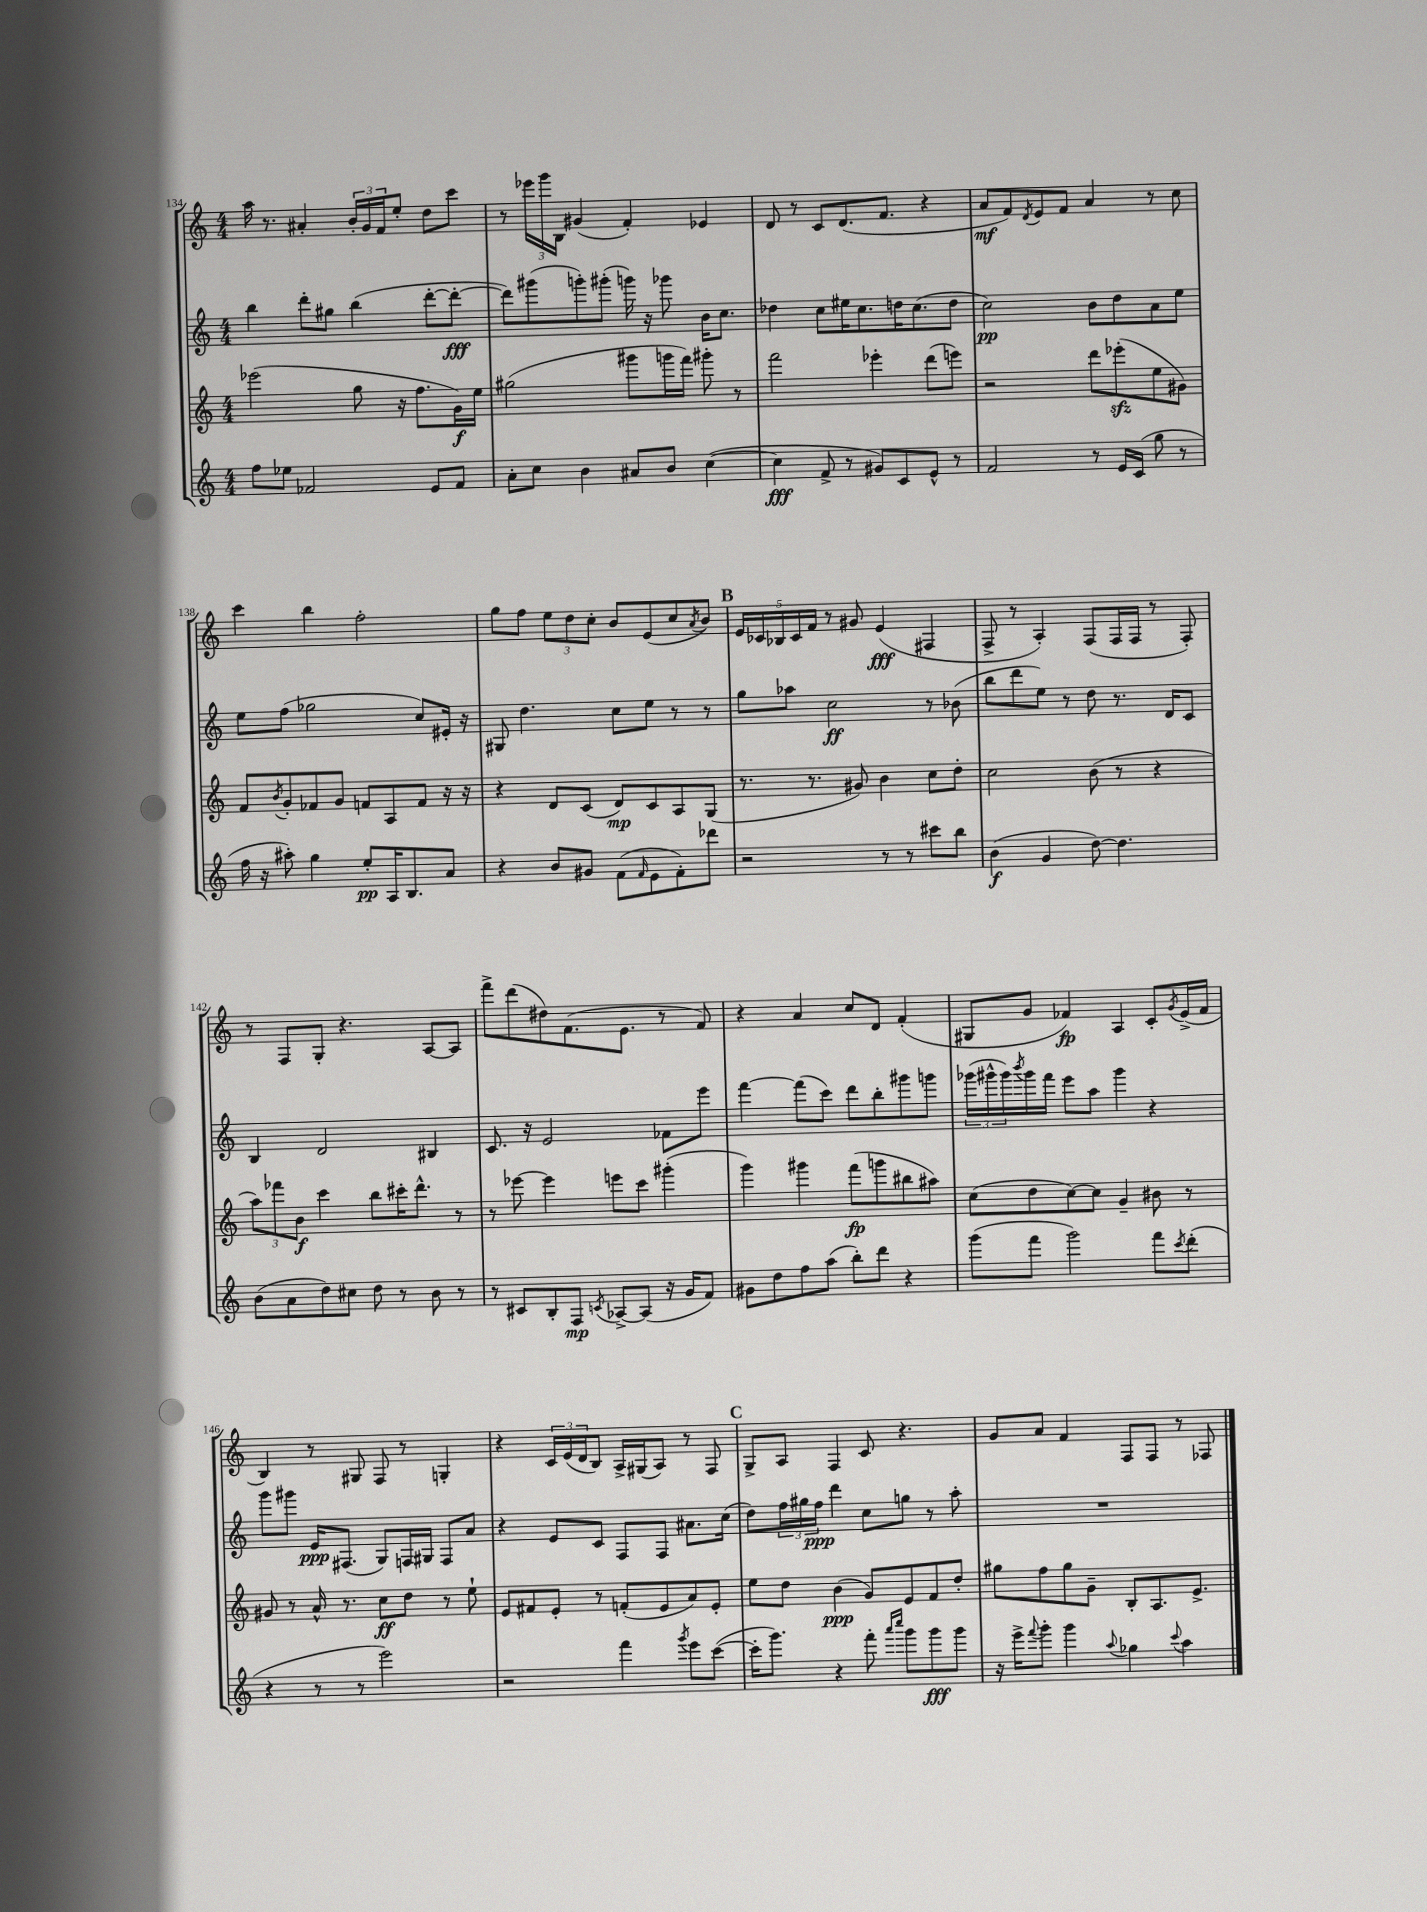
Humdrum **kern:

**kern	**dynam	**kern	**dynam	**kern	**dynam	**kern	**dynam
*part4	*part4	*part3	*part3	*part2	*part2	*part1	*part1
*staff4	*staff4	*staff3	*staff3	*staff2	*staff2	*staff1	*staff1
*clefG2	*	*clefG2	*	*clefG2	*	*clefG2	*
*k[]	*	*k[]	*	*k[]	*	*k[]	*
*M4/4	*	*M4/4	*	*M4/4	*	*M4/4	*
=134	=134	=134	=134	=134	=134	=134	=134
8ff\L	.	(2eee-X\	.	4bb\	.	16aa\	.
.	.	.	.	.	.	8.r	.
8ee-X\J	.	.	.	.	.	.	.
2f-X/	.	.	.	8ddd'\L	.	4a#X'/	.
.	.	.	.	8gg#X\J	.	.	.
.	.	8gg\	.	(4bb\	.	24b'/LL	.
.	.	.	.	.	.	24g/	.
.	.	.	.	.	.	24f/J	.
.	.	16r	.	.	.	8ee'/J	.
.	.	8.ff\L	.	.	.	.	.
8e/L	.	.	.	[8ddd'\L	.	8dd\L	.
8f-/J	.	16g\L)	f	8ddd'\J_	fff	8ccc\J	.
.	.	16ee\JJ	.	.	.	.	.
=135	=135	=135	=135	=135	=135	=135	=135
8a'\L	.	(2gg#X\	.	8ddd\L])	.	8r	.
8cc\J	.	.	.	(8ggg#X\	.	24eee-X\LL	.
.	.	.	.	.	.	24ggg\	.
.	.	.	.	.	.	24B\JJ	.
4b\	.	.	.	8gggn'\)	.	(4g#X/	.
.	.	.	.	(8ggg#X'\J	.	.	.
8a#X/L	.	8ggg#X\L	.	16gggn\)	.	4f'/)	.
.	.	.	.	16r	.	.	.
8b/J	.	16gggn\L	.	8ggg-X\	.	.	.
.	.	16fff\JJ)	.	.	.	.	.
([4cc\	.	8ggg#X'\	.	16b\KL	.	4e-X/	.
.	.	.	.	8.cc\J	.	.	.
.	.	8r	.	.	.	.	.
=136	=136	=136	=136	=136	=136	=136	=136
4cc\]	fff	2fff\	.	4dd-X\	.	8d/	.
.	.	.	.	.	.	8r	.
8f^/	.	.	.	8cc\L	.	8c/L	.
8r	.	.	.	16ee#X\K	.	(8.d/	.
.	.	.	.	8.cc\	.	.	.
8g#X/L)	.	4eee-X'\	.	.	.	.	.
.	.	.	.	.	.	8.f/J	.
8c/	.	.	.	16ddn\K	.	.	.
.	.	.	.	(8.cc\	.	.	.
8e^^/J	.	(8ddd\L	.	.	.	4r	.
8r	.	8eeen\J)	.	8dd\J	.	.	.
=137	=137	=137	=137	=137	=137	=137	=137
2f/	.	2r	.	2cc\)	pp	8a/L	mf
.	.	.	.	.	.	8f/)	.
.	.	.	.	.	.	8qd/	.
.	.	.	.	.	.	8e/	.
.	.	.	.	.	.	8f/J	.
8r	.	8ddd\L	.	8b\L	.	4a/	.
16e/LL	.	(8eee-Xzz'\	.	8dd\	.	.	.
(16c/JJ	.	.	.	.	.	.	.
8gg\	.	8ee\	.	8a\	.	8r	.
8r	.	8g#X\J)	.	8ee\J	.	8cc\	.
!!LO:LB:g=z
=138	=138	=138	=138	=138	=138	=138	=138
16ff\	.	8f/L	.	8ee\L	.	4ccc\	.
16r	.	.	.	.	.	.	.
.	.	8qb/	.	.	.	.	.
8aa#X'\)	.	8g'/	.	(8ff\J	.	.	.
4gg\	.	8f-X/	.	2gg-X\	.	4bb\	.
.	.	8g/J	.	.	.	.	.
8ee'/L	pp	8fn/L	.	.	.	2ff'\	.
16A/K	.	8A/	.	.	.	.	.
8.B/	.	.	.	.	.	.	.
.	.	8f/J	.	8cc/L)	.	.	.
8a/J	.	16r	.	16e#X'/Jk	.	.	.
.	.	16r	.	16r	.	.	.
=139	=139	=139	=139	=139	=139	=139	=139
4r	.	4r	.	8G#X/	.	8gg\L	.
.	.	.	.	4.dd\	.	8ff\J	.
8b/L	.	8d/L	.	.	.	12ee\L	.
.	.	.	.	.	.	12dd\	.
8g#X/J	.	(8c/J	.	.	.	.	.
.	.	.	.	.	.	12cc'\J	.
(8f\L	.	8d/L)	mp	8cc\L	.	8b/L	.
16qqf/	.	.	.	.	.	.	.
8e\	.	8c/	.	8ee\J	.	(8e/	.
8f'\)	.	8A/	.	8r	.	8cc/	.
.	.	.	.	.	.	8qa/	.
8ddd-X\J	.	(8G/J	.	8r	.	8b/J)	.
!!LO:REH:place=s1:t=B
=140	=140	=140	=140	=140	=140	=140	=140
2r	.	8.r	.	8gg\L	.	20e/LL	.
.	.	.	.	.	.	20c-X/	.
.	.	.	.	.	.	20B-X/	.
.	.	.	.	8aa-X\J	.	.	.
.	.	.	.	.	.	20c-/	.
.	.	8.r	.	.	.	.	.
.	.	.	.	.	.	20f/JJ	.
.	.	.	.	2cc\	ff	8r	.
.	.	8g#X/)	.	.	.	8g#X/	.
8r	.	4b\	.	.	.	(4e/	fff
8r	.	.	.	.	.	.	.
8ccc#X\L	.	8cc\L	.	8r	.	4F#X/	.
8bb\J	.	8dd'\J	.	(8b-X\	.	.	.
=141	=141	=141	=141	=141	=141	=141	=141
(4b\	f	2cc\	.	8bb\L	.	8F^/	.
.	.	.	.	8ddd\	.	8r	.
4g/	.	.	.	8ee\J)	.	4A'/)	.
.	.	.	.	8r	.	.	.
[8dd\)	.	(8b\	.	8dd\	.	(8F/L	.
4.dd\]	.	8r	.	8.r	.	16F/L	.
.	.	.	.	.	.	16F/JJ	.
.	.	4r	.	.	.	8r	.
.	.	.	.	16d/KL	.	.	.
.	.	.	.	8c/J	.	8F'/)	.
!!LO:LB:g=z
=142	=142	=142	=142	=142	=142	=142	=142
(8b\L	.	12aa\L)	.	4B/	.	8r	.
.	.	12fff-X\	.	.	.	.	.
8a\	.	.	.	.	.	8F/L	.
.	.	12b\J	f	.	.	.	.
8dd\)	.	4ccc\	.	2d/	.	8G'/J	.
8cc#X\J	.	.	.	.	.	4.r	.
8dd\	.	8bb\L	.	.	.	.	.
8r	.	16ccc#X'\K	.	.	.	.	.
.	.	8.ddd^^\J	.	.	.	.	.
8b\	.	.	.	4B#X/	.	[8A/L	.
8r	.	8r	.	.	.	8A/J]	.
=143	=143	=143	=143	=143	=143	=143	=143
8r	.	8r	.	8.c/	.	8fff^\L	.
8c#X/L	.	[8eee-X\	.	.	.	(8ddd\	.
.	.	.	.	16r	.	.	.
8B'/	.	4eee-\]	.	2e/	.	8dd#X\)	.
8F/J	mp	.	.	.	.	(8.f\	.
8qcn/	.	.	.	.	.	.	.
[8A-X^/L	.	8eeen\L	.	.	.	.	.
.	.	.	.	.	.	8.e\J	.
(8A-/J]	.	8ccc\J	.	.	.	.	.
16r	.	(4ggg#X'\	.	8f-X\L	.	8r	.
16g/KL	.	.	.	.	.	.	.
8f/J)	.	.	.	8eee\J	.	8f/)	.
=144	=144	=144	=144	=144	=144	=144	=144
8g#X\L	.	4ggg\)	.	[4fff\	.	4r	.
8dd\	.	.	.	.	.	.	.
8ff\	.	4ggg#X\	.	(8fff\L]	.	4a/	.
(8aa\J	.	.	.	8ccc\J)	.	.	.
8bb'\L)	.	(8fff\L	fp	8ddd\L	.	8cc/L	.
8ddd\J	.	8gggn\	.	8bb'\	.	8d/J	.
4r	.	8bb#X\	.	8ggg#X\	.	(4f'/	.
.	.	8aa#X\J)	.	8gggn\J	.	.	.
=145	=145	=145	=145	=145	=145	=145	=145
(8ggg\L	.	(8cc\L	.	(24ggg-X\LL	.	8G#X/L	.
.	.	.	.	24ggg#X^^\	.	.	.
.	.	.	.	24ggg#\)	.	.	.
.	.	.	.	8qbbb/	.	.	.
8fff\J	.	8dd\	.	16ggg#\	.	8g/J	.
.	.	.	.	16fff\JJ	.	.	.
2ggg\)	.	[8cc\)	.	8eee\L	.	4f-X/)	fp
.	.	8cc\J]	.	8aa\J	.	.	.
.	.	4g~/	.	4ggg#\	.	4A/	.
8fff\L	.	8b#X\	.	4r	.	8c'/L	.
8qccc/	.	.	.	.	.	8qg/	.
(8ddd'\J	.	8r	.	.	.	(16e^/L	.
.	.	.	.	.	.	16f-/JJ	.
!!LO:LB:g=z
=146	=146	=146	=146	=146	=146	=146	=146
4r	.	8g#X/	.	8ggg\L	.	4B/)	.
.	.	8r	.	8ggg#X\J	.	.	.
8r	.	16a^^/	.	16e/KL	ppp	8r	.
.	.	8.r	.	(8.F#X/J	.	.	.
8r	.	.	.	.	.	8G#X/	.
2eee\)	.	8cc\L	ff	8G/L)	.	8F/	.
.	.	8dd\J	.	16Fn/L	.	8r	.
.	.	.	.	16G#X/JJ	.	.	.
.	.	8r	.	8F/L	.	4Gn'/	.
.	.	8ee`\	.	8a/J	.	.	.
=147	=147	=147	=147	=147	=147	=147	=147
2r	.	8e/L	.	4r	.	4r	.
.	.	8f#X/	.	.	.	.	.
.	.	8e'/J	.	8e/L	.	24c/LL	.
.	.	.	.	.	.	(24e/	.
.	.	.	.	.	.	24d/J	.
.	.	8r	.	8c/J	.	8B/J)	.
4fff\	.	(8fn'/L	.	8F/L	.	16A^/LL	.
.	.	.	.	.	.	(16G#X/J	.
.	.	8e/	.	8F/J	.	8A/J)	.
8qggg/	.	.	.	.	.	.	.
8eee\L	.	8a/)	.	8.a#X\L	.	8r	.
([8ccc\J	.	8e'/J	.	.	.	8F/	.
.	.	.	.	(16cc\Jk	.	.	.
!!LO:REH:place=s1:t=C
=148	=148	=148	=148	=148	=148	=148	=148
16ccc'\KL]	.	8ee\L	.	8dd\L)	.	8G^/L	.
8.ggg\J)	.	.	.	.	.	.	.
.	.	8dd\J	.	24ff\L	.	8A/J	.
.	.	.	.	24gg#X\	.	.	.
.	.	.	.	24ff\JJ	ppp	.	.
4r	.	(4b\	ppp	4ddd\	.	4F/	.
8fff'\	.	8g/L)	.	8cc\L	.	8c/	.
16qqaaa/LL	.	.	.	.	.	.	.
16qqcccc/JJ	.	.	.	.	.	.	.
8ggg\L	.	8e/	.	8ggn\J	.	4.r	.
8ggg\	fff	8f/	.	8r	.	.	.
8ggg\J	.	8dd'/J	.	8aa'\	.	.	.
=149	=149	=149	=149	=149	=149	=149	=149
16r	.	8gg#X\L	.	1r	.	8g/L	.
16eee^\KL	.	.	.	.	.	.	.
8qqfff/	.	.	.	.	.	.	.
8ggg'\J	.	8ff\	.	.	.	8a/J	.
4ggg\	.	8gg#\	.	.	.	4f/	.
.	.	8g~\J	.	.	.	.	.
8qqaa/	.	.	.	.	.	.	.
4gg-X\	.	8B'/L	.	.	.	8F/L	.
.	.	8.A/	.	.	.	8F/J	.
8qqccc/	.	.	.	.	.	.	.
4aa\	.	.	.	.	.	8r	.
.	.	8.e^/J	.	.	.	.	.
.	.	.	.	.	.	8F-X/	.
==	==	==	==	==	==	==	==
*-	*-	*-	*-	*-	*-	*-	*-
